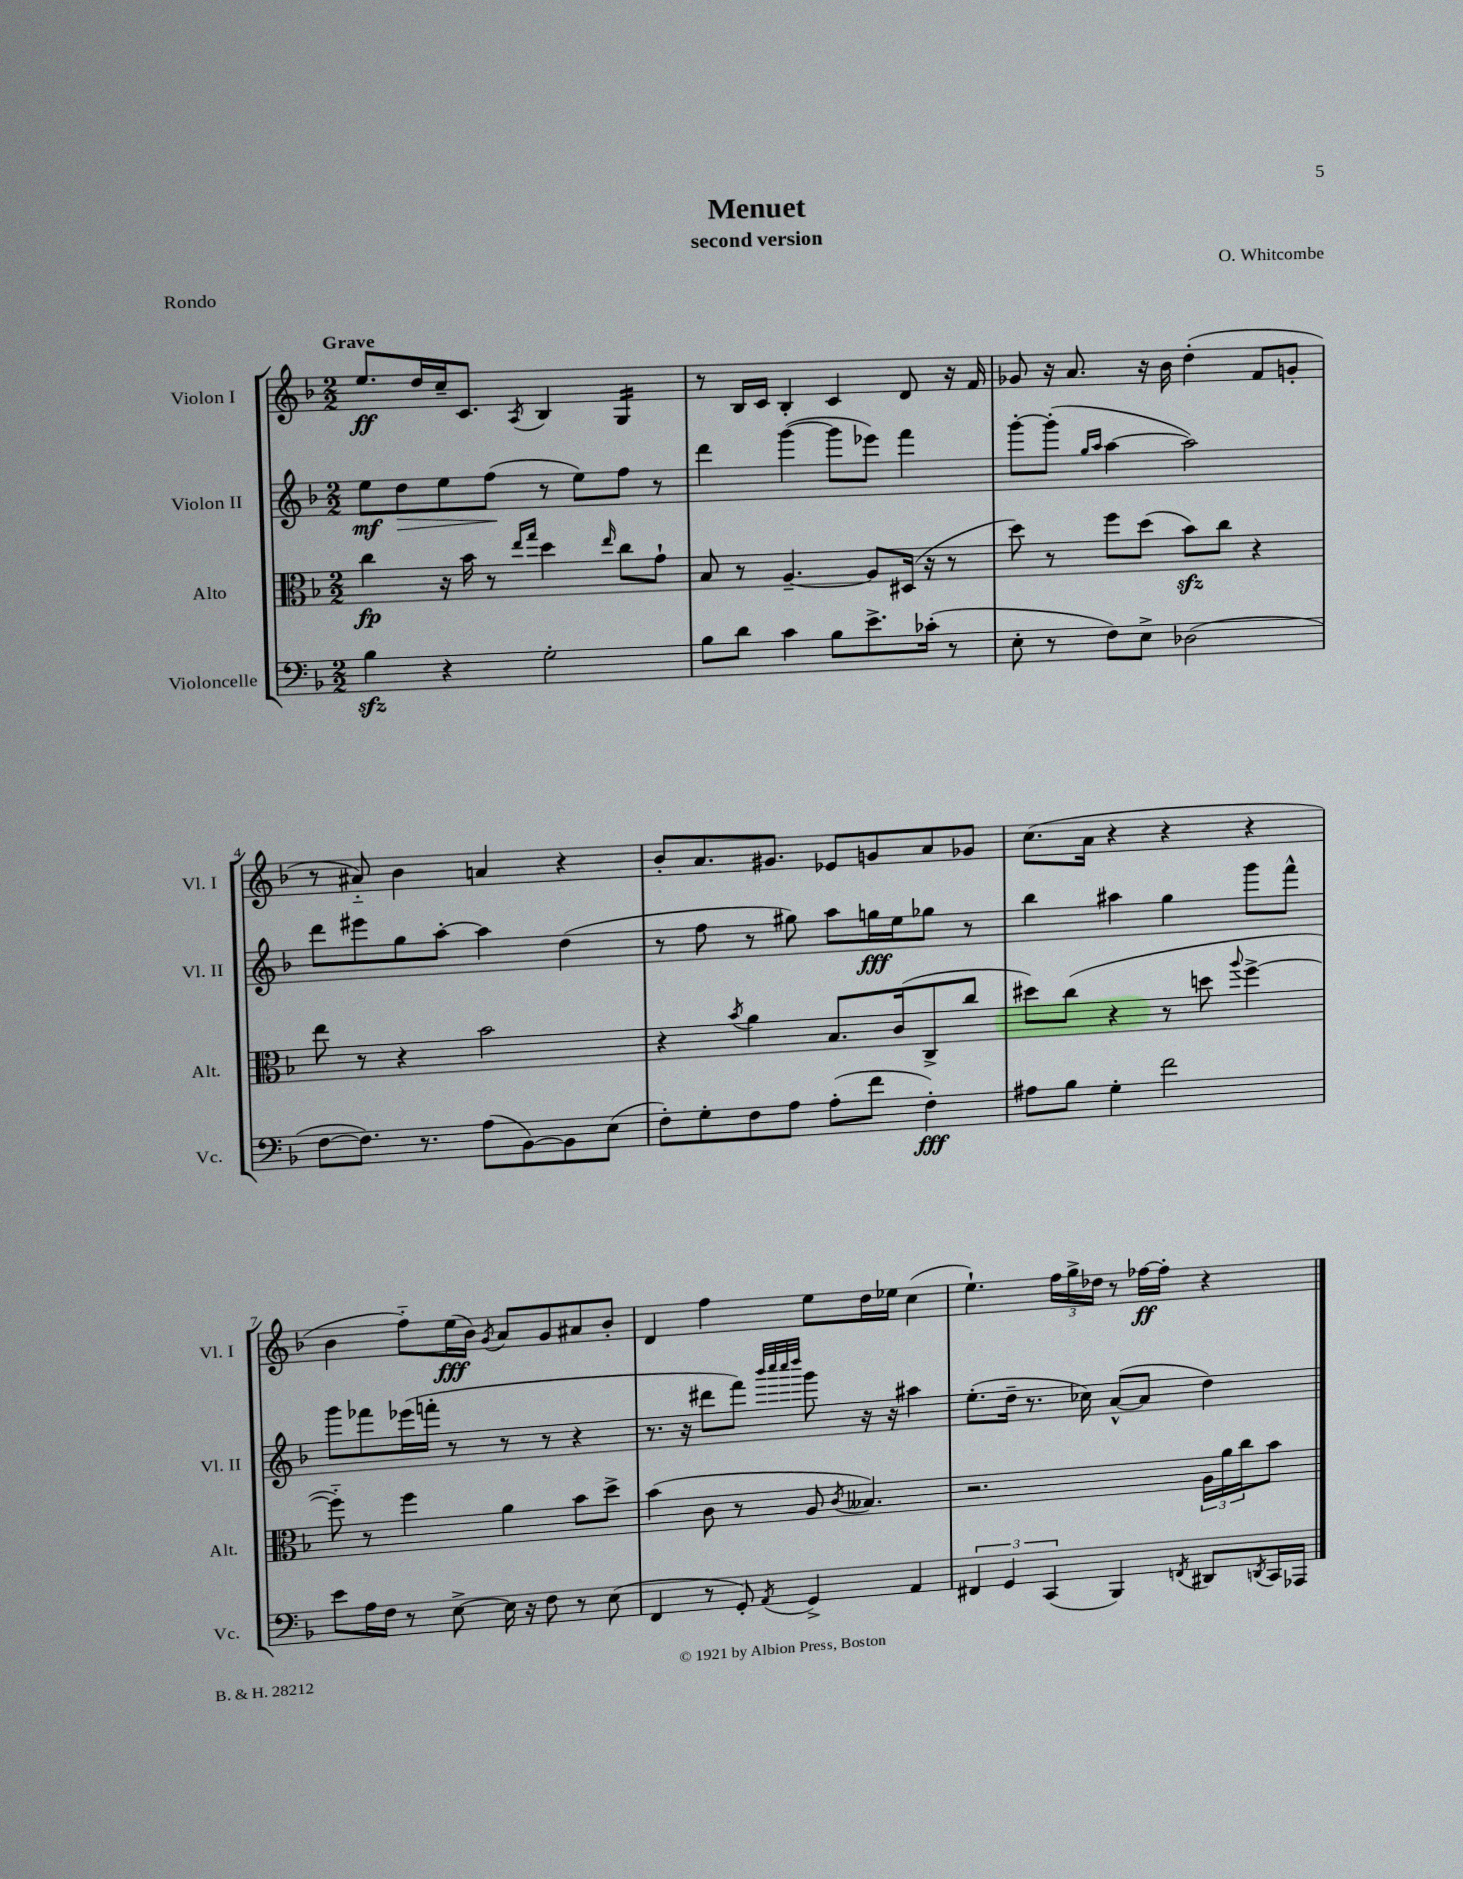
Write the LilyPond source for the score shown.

\header { title = "Menuet" composer = "O. Whitcombe" subtitle = "second version" piece = "Rondo" }
<<
\new StaffGroup <<
\new Staff = "s0" \with { instrumentName = "Violon I" shortInstrumentName = "Vl. I" } {
    \clef treble \key f \major \numericTimeSignature \time 2/2 \tempo "Grave"
    e''8.\ff d''16 c''16-- c'8. \acciaccatura { a8 } bes4 g4:16 |
    r8 bes16 c'16 bes4-. c'4 d'8 r16 f'16 |
    ges'8 r16 a'8. r16 bes'16 d''4-.( f'8 g'8-. |
    r8 ais'8-_) bes'4 a'4 r4 |
    bes'8-. a'8. gis'8. ees'8 g'8 a'8 ges'8 |
    c''8.( a'16 r4 r4 r4 |
    bes'4 f''8-_) e''16\fff( bes'16) \acciaccatura { g'8 } a'8 g'8 ais'8 bes'8-. |
    d'4 f''4 e''8 d''16 ees''16 c''4( |
    e''4.-!) \tuplet 3/2 { f''16 g''16-> des''16 } r8 fes''16~\ff fes''16-. r4 \bar "|." |
}
\new Staff = "s1" \with { instrumentName = "Violon II" shortInstrumentName = "Vl. II" } {
    \clef treble \key f \major \numericTimeSignature \time 2/2
    e''8\mf d''8\> e''8 f''8\!( r8 e''8) f''8 r8 |
    d'''4 g'''4~( g'''8 ees'''8) f'''4 |
    g'''8~-. g'''8-.( \grace { g''16 a''16 } a''4~ a''2) |
    d'''8 eis'''8 g''8 a''8~-. a''4 d''4( |
    r8 f''8 r8 gis''8) a''8 g''16\fff e''16 ges''8 r8 |
    bes''4 ais''4 g''4 g'''8 f'''8-^ |
    g'''8 fes'''8 ees'''16( f'''16-. r8 r8 r8 r4 |
    r8. r16 dis'''8 f'''8) \grace { bes'''32 c''''32 c''''32 d''''32 } g'''8 r16 r16 ais''4 |
    e''8.-.( d''16-- r8. ces''16) a'8~-^( a'8 d''4) \bar "|." |
}
\new Staff = "s2" \with { instrumentName = "Alto" shortInstrumentName = "Alt." } {
    \clef alto \key f \major \numericTimeSignature \time 2/2
    c''4\fp r16 bes'16 r8 \grace { e''16 g''16 } d''4 \grace { e''16 } c''8 g'8-! |
    bes8 r8 a4.~-- a8 dis16( r16 r8 |
    d''8) r8 f''8 d''8( bes'8\sfz) c''8 r4 |
    e''8 r8 r4 bes'2 |
    r4 \acciaccatura { bes'8 } a'4 bes8. c'16( c8-> c''8 |
    dis''8) c''8( r4 r8 d''8 \appoggiatura { a''8 } f''4~-> |
    f''8-_) r8 f''4 a'4 bes'8 d''8-> |
    bes'4( c'8 r8 a8 \acciaccatura { c'8 } beses4.) |
    r2. \tuplet 3/2 { a16 a'16 c''16 } bes'8 \bar "|." |
}
\new Staff = "s3" \with { instrumentName = "Violoncelle" shortInstrumentName = "Vc." } {
    \clef bass \key f \major \numericTimeSignature \time 2/2
    bes4\sfz r4 g2-. |
    bes8 d'8 c'4 bes8 e'8.-> ces'16-.( r8 |
    e8-. r8 f8) e8-> des2( |
    f8~ f8.) r8. a8( bes,8~) bes,8 e8( |
    f8-.) g8-. f8 a8 a8-.( f'8 f4-.\fff) |
    ais8 bes8 g4-. f'2 |
    e'8 a16 f16 r8 e8~-> e16 r16 f8 r8 e8( |
    f,4 r8 g,8-.) \acciaccatura { a,8 } g,4-> a,4 |
    \tuplet 3/2 { fis,4 g,4 c,4( } bes,,4) \acciaccatura { f,8 } dis,8 \acciaccatura { d,8 } c,16 aes,,16 \bar "|." |
}
>>
>>
